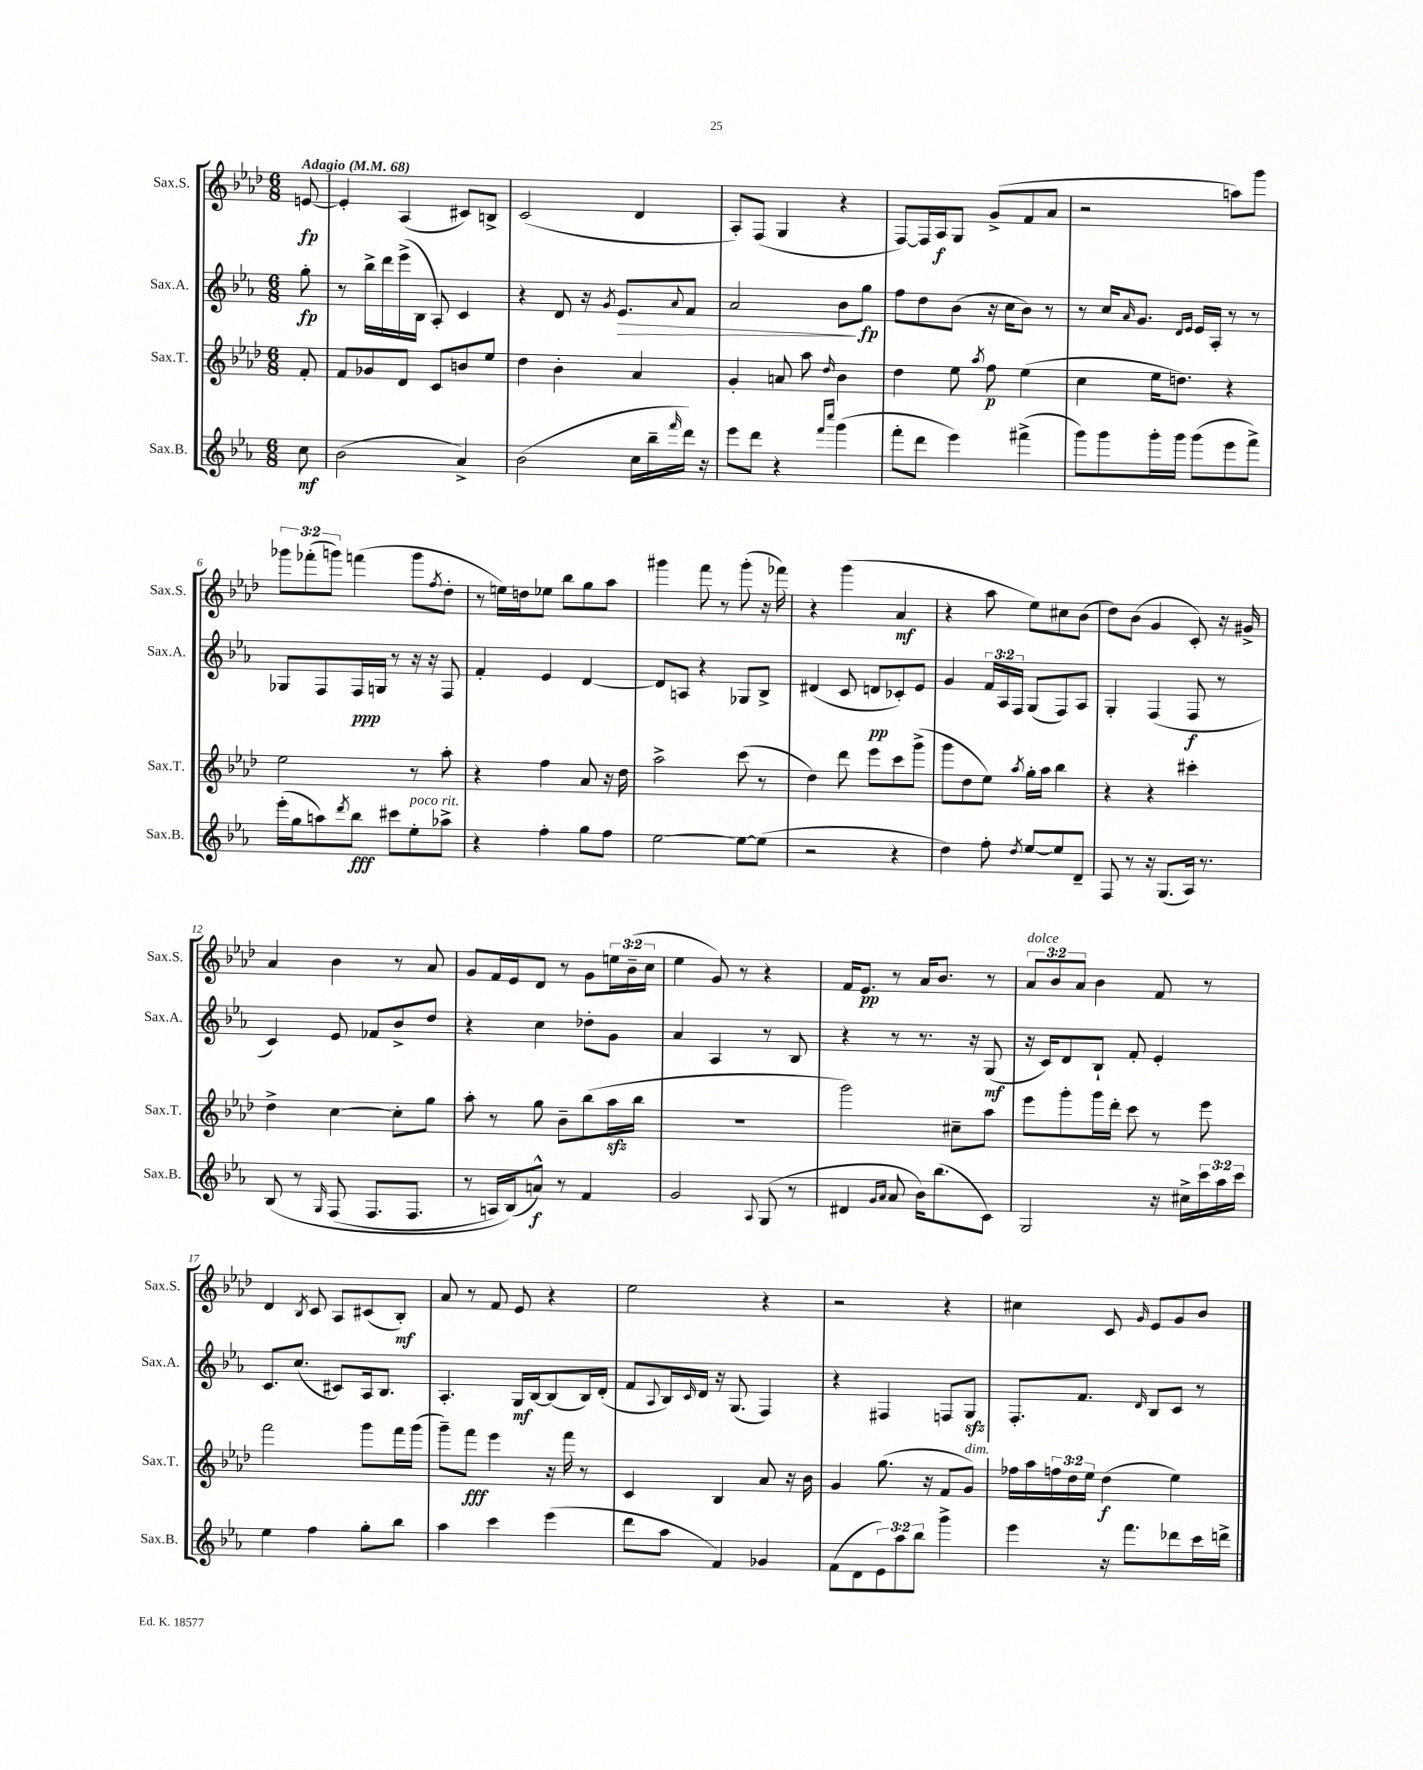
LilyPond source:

<<
\new StaffGroup <<
\new Staff = "s0" \with { instrumentName = "Sax.S." shortInstrumentName = "Sax.S." } {
    \clef treble \key aes \major \numericTimeSignature \time 6/8 \override Staff.TupletNumber.text = #tuplet-number::calc-fraction-text \partial 8 \tempo "Adagio" 4 = 68
    e'8~\fp |
    e'4-. aes4( cis'8) b8-> |
    c'2( des'4 |
    aes8-.) f8( g4 r4 |
    f8~) f16 aes16\f g8 g'8->( f'8 aes'8 |
    r2 a''8) g'''8 |
    \tuplet 3/2 { ges'''8 fes'''8-.( g'''8) } f'''4( g'''8 \acciaccatura { f''8 } des''8-. |
    r8 e''16) d''16 ees''8 bes''8 g''8 aes''8 |
    gis'''4 f'''8 r8 gis'''8-.( r16 fes'''16) |
    r4 g'''4( aes'4\mf |
    r4 aes''8 ees''8) cis''8 bes'8( |
    des''8) bes'8( g'4 c'8-.) r16 gis'16-> |
    aes'4 bes'4 r8 aes'8 |
    g'8 f'16 ees'16 des'8 r8 g'8 \tuplet 3/2 { e''16 bes'16--( c''16 } |
    ees''4 g'8) r8 r4 |
    f'16 ees'8.\pp r8 aes'16 bes'8. r8 |
    \tuplet 3/2 { aes'8^\markup { \italic "dolce" } bes'8 aes'8 } bes'4 f'8 r8 |
    des'4 \acciaccatura { bes8 } c'8 aes8 cis'8( bes8-.\mf) |
    aes'8 r8 f'8 ees'8 r4 |
    ees''2 r4 |
    r2 r4 |
    cis''4 c'8 \grace { g'16 } ees'8 g'8 bes'8 \bar "|." |
}
\new Staff = "s1" \with { instrumentName = "Sax.A." shortInstrumentName = "Sax.A." } {
    \clef treble \key ees \major \numericTimeSignature \time 6/8 \override Staff.TupletNumber.text = #tuplet-number::calc-fraction-text \partial 8
    g''8-.\fp |
    r8 bes''16-> d'''16 ees'''16->( bes16 aes8-.) c'4 |
    r4 d'8 r16 \acciaccatura { g'8 } ees'8.\> \appoggiatura { aes'8 } f'8 |
    aes'2 bes'8\! g''8\fp |
    f''8 d''8 bes'8( r16 c''16 bes'8) r8 |
    r8 c''16 \grace { aes'16 } g'8. \grace { d'16 ees'16 } ees'16 aes16-. r8 r8 |
    ges8 f8 f16\ppp g16 r8 r16 r16 f8 |
    f'4-. ees'4 d'4~ |
    d'8 a8 r4 ges8 bes8-> |
    dis'4( c'8 d'8\pp ces'8-.) ees'8 |
    g'4 \tuplet 3/2 { f'16 aes16 f16 } g8( f8) aes8 |
    g4-. f4( f8\f r8 |
    c'4) ees'8 fes'8 bes'8-> d''8 |
    r4 c''4 des''8-. g'8 |
    aes'4 aes4 r8 bes8 |
    r4 r8 r8. r16 g8\mf( |
    r16 c'16) d'8 bes8-! f'8-. ees'4-. |
    c'8. c''8.( cis'8) aes16 bes8. |
    aes4.-. g16\mf bes16~ bes8( bes16) d'16-.( |
    f'8 \appoggiatura { aes8 } bes16) \grace { c'16 } d'16 r16 g8.( f4) |
    r4 fis4 f8 g8\sfz |
    f8.-. f'8. \grace { d'16 } bes8 c'8 r8 \bar "|." |
}
\new Staff = "s2" \with { instrumentName = "Sax.T." shortInstrumentName = "Sax.T." } {
    \clef treble \key aes \major \numericTimeSignature \time 6/8 \override Staff.TupletNumber.text = #tuplet-number::calc-fraction-text \partial 8
    f'8-. |
    f'8 ges'8 des'8 c'8 b'8 ees''8 |
    des''4 bes'4-. aes'4 |
    g'4-. a'8 aes''8 \grace { des''16 } bes'4 |
    des''4 ees''8 \acciaccatura { aes''8 } f''8\p ees''4( |
    c''4 ees''16 d''8.) r4 |
    ees''2 r8 aes''8-. |
    r4 f''4 aes'8 r16 des''16 |
    aes''2-> c'''8( r8 |
    des''4) des'''8 ees'''8 c'''8 g'''8->( |
    g'''8 des''8 ees''8) \acciaccatura { aes''8 } g''16-. aes''16 bes''4 |
    r4 r4 cis'''4-. |
    des''4-> c''4~ c''8-. g''8 |
    aes''8-. r8 g''8 bes'8-- bes''8( aes''16\sfz bes''16 |
    R2. |
    g'''2) cis''8-- aes''8 |
    ees'''8 g'''8-. g'''16 des'''16-. c'''8 r8 ees'''8 |
    f'''2 g'''8 f'''16 g'''16( |
    g'''8--) f'''8\fff ees'''4 r16 f'''16 r8 |
    c'4 bes4 aes'8 r16 bes'16 |
    g'4 g''8.( r16 f'8 g'8^\markup { \italic "dim." }) |
    fes''16 aes''16 \tuplet 3/2 { f''16 des''16 ees''16 } des''4\f( ees''4) \bar "|." |
}
\new Staff = "s3" \with { instrumentName = "Sax.B." shortInstrumentName = "Sax.B." } {
    \clef treble \key ees \major \numericTimeSignature \time 6/8 \override Staff.TupletNumber.text = #tuplet-number::calc-fraction-text \partial 8
    c''8\mf |
    bes'2( aes'4->) |
    bes'2( c''16 bes''16-- \grace { f'''16 } d'''16) r16 |
    ees'''8 d'''8 r4 \grace { f'''16 c''''16 } g'''4( |
    f'''8-. d'''8 ees'''4) fis'''4->( |
    g'''8) g'''8 g'''16-. g'''16 g'''8( ees'''8 f'''8->) |
    ees'''16-.( g''16 a''8) \acciaccatura { d'''8 } bes''8\fff cis'''8 ees''8-.^\markup { \italic "poco rit." } aes''8-> |
    r4 f''4-. g''8 f''8 |
    ees''2~ ees''8~ ees''8( |
    r2 r4 |
    d''4) f''8-. \acciaccatura { d''8 } ees''8~ ees''8 d'8-- |
    f8 r8 r16 g8.( aes16) r8. |
    bes8\( r8 \grace { g16 } f8( f8. f8. |
    r8 a16) bes16(\) a'8-^\f) r8 f'4 |
    g'2 \appoggiatura { aes8 } g8( r8 |
    dis'4 \grace { g'16 aes'16 } aes'8 bes'16) bes''8.( c'8) |
    g2 r16 cis''16-> \tuplet 3/2 { c'''16 aes''16 c'''16 } |
    ees''4 f''4 g''8-. bes''8 |
    aes''4 c'''4 ees'''4( |
    d'''8 aes''8 f'4) ges'4 |
    f'8( d'8 \tuplet 3/2 { ees'8) aes''8 bes''8 } g'''4-> |
    ees'''4 r16 f'''8. des'''8 c'''16 d'''16-> \bar "|." |
}
>>
>>
